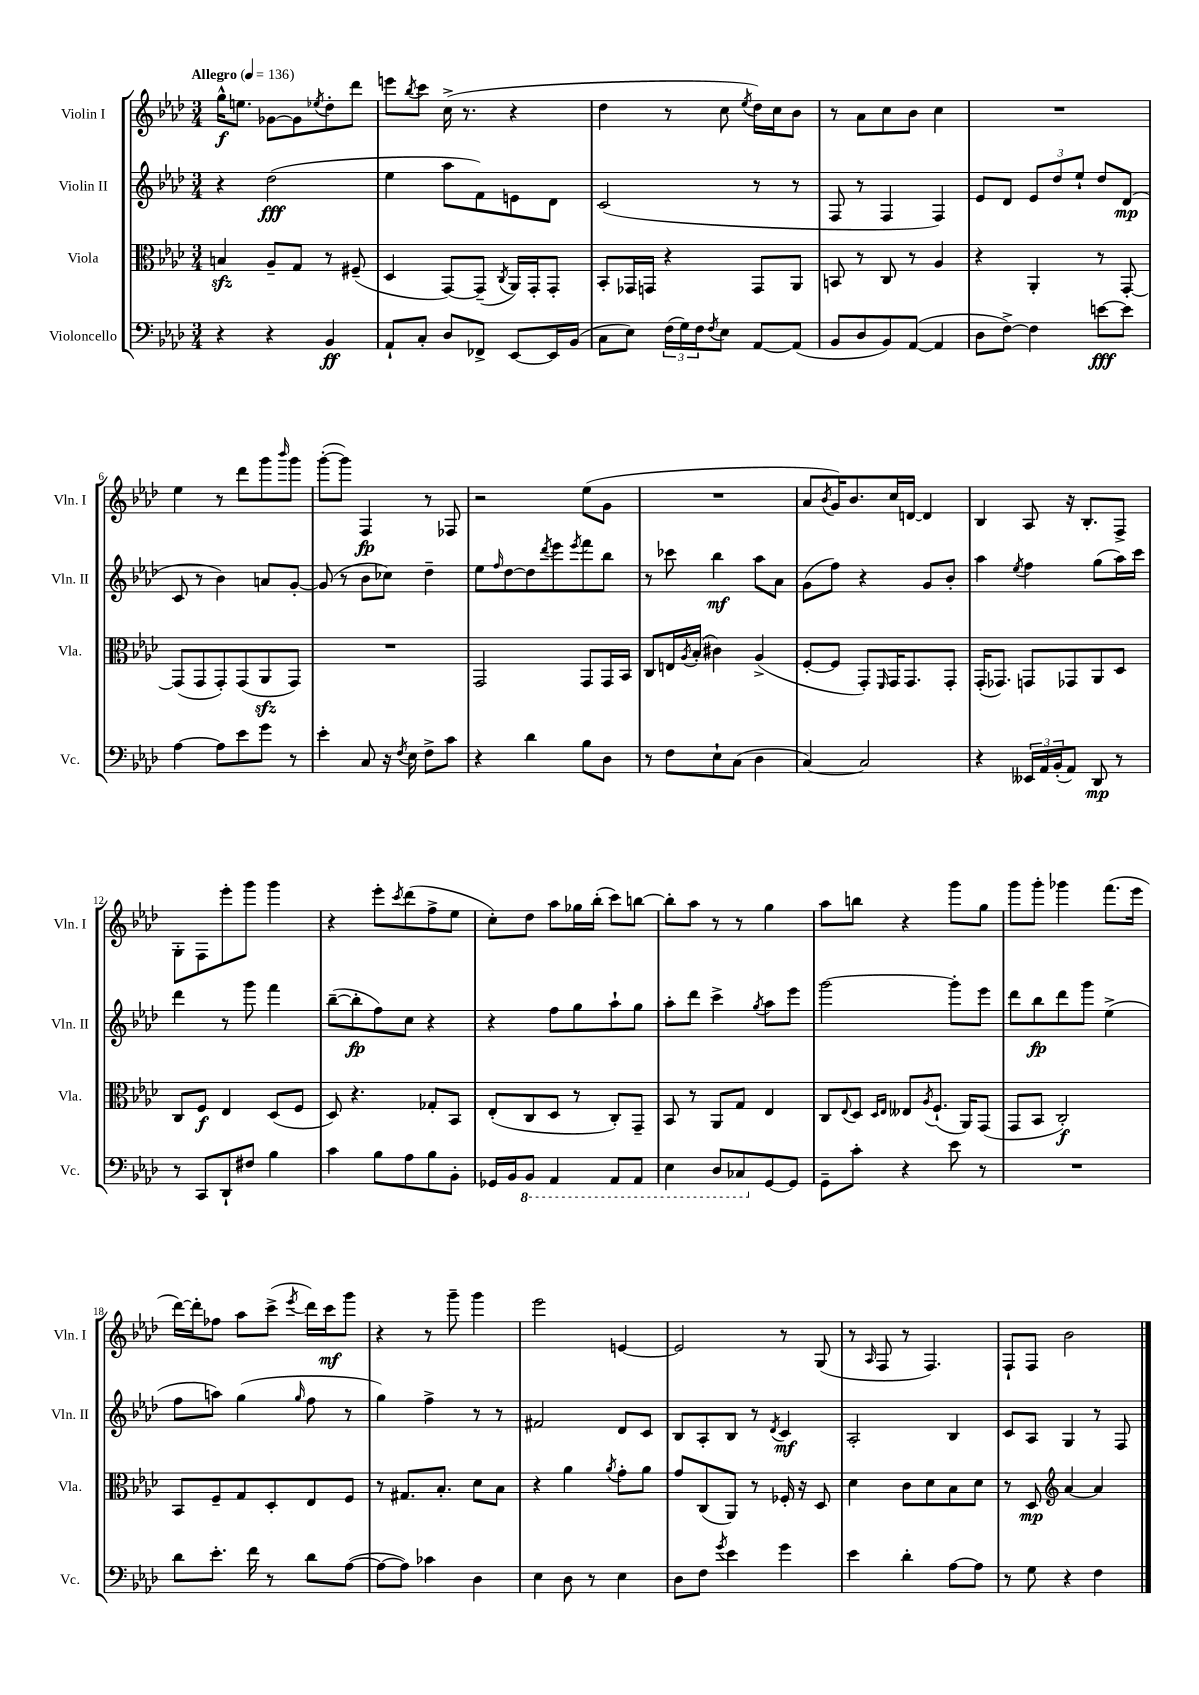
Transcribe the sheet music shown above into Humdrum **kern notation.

**kern	**dynam	**kern	**dynam	**kern	**dynam	**kern	**dynam
*part4	*part4	*part3	*part3	*part2	*part2	*part1	*part1
*staff4	*staff4	*staff3	*staff3	*staff2	*staff2	*staff1	*staff1
*I"Violoncello	*	*I"Viola	*	*I"Violin II	*	*I"Violin I	*
*I'Vc.	*	*I'Vla.	*	*I'Vln. II	*	*I'Vln. I	*
*clefF4	*	*clefC3	*	*clefG2	*	*clefG2	*
*k[b-e-a-d-]	*	*k[b-e-a-d-]	*	*k[b-e-a-d-]	*	*k[b-e-a-d-]	*
*M3/4	*	*M3/4	*	*M3/4	*	*M3/4	*
*MM136	*	*MM136	*	*MM136	*	*MM136	*
=1	=1	=1	=1	=1	=1	=1	=1
!	!	!	!	!	!	!LO:TX:a:B:t=Allegro	!
4r	.	4Bnzz/	.	4r	.	16gg^^\KL	f
.	.	.	.	.	.	8.een\J	.
4r	.	8A-~/L	.	(2dd-\	fff	[8g-X\L	.
.	.	8G/J	.	.	.	8g-\]	.
.	.	.	.	.	.	8qee-X/	.
4BB-/	ff	8r	.	.	.	8dd-'\	.
.	.	(8F#X~/	.	.	.	8ddd-\J	.
=2	=2	=2	=2	=2	=2	=2	=2
8AA-`/L	.	4D-/	.	4ee-\	.	8eeen\L	.
.	.	.	.	.	.	8qbb-/	.
8C'/J	.	.	.	.	.	8ccc\J	.
8D-/L	.	[8GG/L)	.	8aa-\L	.	(16cc^\	.
.	.	.	.	.	.	8.r	.
8FF-X^/J	.	(8GG~/J]	.	8f\)	.	.	.
.	.	8qC/	.	.	.	.	.
[8EE-/L	.	16AA-/LL)	.	8en\	.	4r	.
.	.	16GG'/J	.	.	.	.	.
16EE-/L]	.	8GG'/J	.	8d-\J	.	.	.
(16BB-/JJ	.	.	.	.	.	.	.
=3	=3	=3	=3	=3	=3	=3	=3
8C\L	.	8BB-'/L	.	(2c/	.	4dd-\	.
8E-\J)	.	16GG-X/L	.	.	.	.	.
.	.	16GGn/JJ	.	.	.	.	.
(24F\LL	.	4r	.	.	.	8r	.
24G\)	.	.	.	.	.	.	.
24F\J	.	.	.	.	.	.	.
8qF/	.	.	.	.	.	.	.
8E-\J	.	.	.	.	.	8cc\	.
.	.	.	.	.	.	8qee-/	.
[8AA-/L	.	8GG/L	.	8r	.	16dd-\LL)	.
.	.	.	.	.	.	16cc\J	.
(8AA-/J]	.	8AA-/J	.	8r	.	8b-\J	.
=4	=4	=4	=4	=4	=4	=4	=4
8BB-/L	.	8BBn/	.	8F/	.	8r	.
8D-/	.	8r	.	8r	.	8a-\L	.
8BB-/)	.	8C/	.	4F/	.	8cc\	.
([8AA-/J	.	8r	.	.	.	8b-\J	.
4AA-/]	.	4A-/	.	4F/)	.	4cc\	.
=5	=5	=5	=5	=5	=5	=5	=5
8D-\L	.	4r	.	8e-/L	.	2.r	.
[8F^\J)	.	.	.	8d-/J	.	.	.
4F\]	.	4AA-'/	.	12e-/L	.	.	.
.	.	.	.	12dd-/	.	.	.
.	.	.	.	12ee-`/J	.	.	.
[8en\L	fff	8r	.	8dd-/L	.	.	.
8e\J]	.	[8GG'/	.	(8d-/J	mp	.	.
!!LO:LB:g=z
=6	=6	=6	=6	=6	=6	=6	=6
[4A-\	.	(8GG/L]	.	8c/	.	4ee-\	.
.	.	8GG/	.	8r	.	.	.
8A-\L]	.	8GG'/)	.	4b-\)	.	8r	.
8e-\	.	(8GG/	.	.	.	8ddd-\L	.
8g\J	.	8AA-zz/	.	8an/L	.	8ggg\	.
.	.	.	.	.	.	16qqbbb-/	.
8r	.	8GG/J)	.	[8g'/J	.	8ggg\J	.
=7	=7	=7	=7	=7	=7	=7	=7
4e-'\	.	2.r	.	(8g/]	.	([8ggg'\L	.
.	.	.	.	8r	.	8ggg\J])	.
8C/	.	.	.	8b-\L	.	4F/	fp
16r	.	.	.	8cc-X\J)	.	.	.
8qF/	.	.	.	.	.	.	.
16E-\	.	.	.	.	.	.	.
8F^\L	.	.	.	4dd-~\	.	8r	.
8c\J	.	.	.	.	.	8F-X/	.
=8	=8	=8	=8	=8	=8	=8	=8
4r	.	2GG/	.	8ee-\L	.	2r	.
.	.	.	.	16qqff/	.	.	.
.	.	.	.	[8dd-\	.	.	.
4d-\	.	.	.	8dd-\]	.	.	.
.	.	.	.	8qddd-/	.	.	.
.	.	.	.	8eee-\	.	.	.
.	.	.	.	8qeee-/	.	.	.
8B-\L	.	8GG/L	.	8fff\	.	(8ee-\L	.
8D-\J	.	16GG/L	.	8bb-\J	.	8g\J	.
.	.	16BB-/JJ	.	.	.	.	.
=9	=9	=9	=9	=9	=9	=9	=9
8r	.	8C/L	.	8r	.	2.r	.
8F\L	.	16En/L	.	8ccc-X\	.	.	.
.	.	8qA-/	.	.	.	.	.
.	.	(16B-'/JJ	.	.	.	.	.
8E-`\	.	4c#X\)	.	4bb-\	mf	.	.
(8C\J	.	.	.	.	.	.	.
4D-\	.	(4A-^/	.	8aa-\L	.	.	.
.	.	.	.	8a-\J	.	.	.
=10	=10	=10	=10	=10	=10	=10	=10
[4C/)	.	[8F'/L	.	(8g\L	.	8a-/L	.
.	.	.	.	.	.	8qb-/	.
.	.	8F/J]	.	8ff\J)	.	16g/K)	.
.	.	.	.	.	.	8.b-/	.
2C/]	.	8GG'/L)	.	4r	.	.	.
.	.	16qqFF/	.	.	.	.	.
.	.	16GG/K	.	.	.	16cc/L	.
.	.	8.GG/	.	.	.	[16dn/JJ	.
.	.	.	.	8g/L	.	4d/]	.
.	.	8GG'/J	.	8b-'/J	.	.	.
=11	=11	=11	=11	=11	=11	=11	=11
4r	.	(16GG'/KL	.	4aa-\	.	4B-/	.
.	.	8.GG-X/J)	.	.	.	.	.
.	.	.	.	8qee-/	.	.	.
24EE--X/LL	.	8GGn/L	.	4ff\	.	8A-/	.
24AA-/	.	.	.	.	.	.	.
(24BB-'/J	.	.	.	.	.	.	.
8AA-/J)	.	8GG-X/	.	.	.	16r	.
.	.	.	.	.	.	8.B-'/L	.
8DD-/	mp	8AA-/	.	(8gg\L	.	.	.
8r	.	8D-/J	.	16aa-\L)	.	8F^/J	.
.	.	.	.	16ccc\JJ	.	.	.
!!LO:LB:g=z
=12	=12	=12	=12	=12	=12	=12	=12
8r	.	8C/L	.	4ddd-\	.	8G'\L	.
8CC/L	.	8F/J	f	.	.	8F\	.
8DD-`/	.	4E-/	.	8r	.	8eee-'\	.
8F#X/J	.	.	.	8ggg\	.	8ggg\J	.
4B-\	.	(8D-/L	.	4fff\	.	4ggg\	.
.	.	8F/J	.	.	.	.	.
=13	=13	=13	=13	=13	=13	=13	=13
4c\	.	8D-/)	.	([8bb-~\L	.	4r	.
.	.	4.r	.	8bb-'\]	fp	.	.
8B-\L	.	.	.	8ff\)	.	8eee-'\L	.
.	.	.	.	.	.	8qccc/	.
8A-\	.	.	.	8cc\J	.	(8ddd-\	.
8B-\	.	8G-X'/L	.	4r	.	8ff^\	.
8BB-'\J	.	8BB-/J	.	.	.	8ee-\J	.
=14	=14	=14	=14	=14	=14	=14	=14
16GG-X/LL	.	(8E-'/L	.	4r	.	8cc'\L)	.
16BB-/J	.	.	.	.	.	.	.
*8ba	*	*	*	*	*	*	*
8BBB-/J	.	8C/	.	.	.	8dd-\J	.
4AAA-/	.	8D-/J	.	8ff\L	.	8aa-\L	.
.	.	8r	.	8gg\	.	16gg-X\L	.
.	.	.	.	.	.	(16bb-'\JJ	.
8AAA-/L	.	8C'/L)	.	8aa-`\	.	8ccc\L)	.
8AAA-/J	.	8GG~/J	.	8gg\J	.	[8bbn\J	.
=15	=15	=15	=15	=15	=15	=15	=15
4EE-\	.	8BB-/	.	8aa-'\L	.	8bb'\L]	.
.	.	8r	.	8ddd-\J	.	8aa-\J	.
8DD-/L	.	8AA-/L	.	4ccc^\	.	8r	.
8CC-X/	.	8G/J	.	.	.	8r	.
.	.	.	.	8qgg/	.	.	.
*X8ba	*	*	*	*	*	*	*
[8GG/	.	4E-/	.	8aa-\L	.	4gg\	.
8GG/J]	.	.	.	8eee-\J	.	.	.
=16	=16	=16	=16	=16	=16	=16	=16
8GG~\L	.	8C/L	.	[2ggg\	.	8aa-\L	.
.	.	8qqE-/	.	.	.	.	.
8c'\J	.	8D-/J	.	.	.	8bbn\J	.
.	.	16qqD-/LL	.	.	.	.	.
.	.	16qqE-/JJ	.	.	.	.	.
4r	.	8E--X/L	.	.	.	4r	.
.	.	8qA-/	.	.	.	.	.
.	.	(8.F`/J	.	.	.	.	.
8e-\	.	.	.	8ggg'\L]	.	8ggg\L	.
.	.	16AA-/KL)	.	.	.	.	.
8r	.	(8GG/J	.	8eee-\J	.	8gg\J	.
=17	=17	=17	=17	=17	=17	=17	=17
2.r	.	8GG/L	.	8ddd-\L	.	8ggg\L	.
.	.	8BB-/J	.	8bb-\	fp	8ggg'\J	.
.	.	2C'/)	f	8ddd-\	.	4ggg-X\	.
.	.	.	.	8ggg\J	.	.	.
.	.	.	.	(4ee-^\	.	(8.fff\L	.
.	.	.	.	.	.	16eee-\Jk	.
!!LO:LB:g=z
=18	=18	=18	=18	=18	=18	=18	=18
8d-\L	.	8BB-/L	.	8ff\L	.	[16ddd-\LL)	.
.	.	.	.	.	.	16ddd-'\J]	.
8.e-'\J	.	8F~/	.	8aan\J)	.	8ff-X\J	.
.	.	8G/	.	(4gg\	.	8aa-\L	.
16f\	.	.	.	.	.	.	.
8r	.	8D-'/	.	.	.	(8ccc^\J	.
.	.	.	.	16qqgg/	.	8qeee-/	.
8d-\L	.	8E-/	.	8ff\	.	16ddd-\LL)	.
.	.	.	.	.	.	16ccc\J	mf
([8A-\J	.	8F/J	.	8r	.	8ggg\J	.
=19	=19	=19	=19	=19	=19	=19	=19
8A-\L_	.	8r	.	4gg\)	.	4r	.
8A-\J])	.	8.G#X/L	.	.	.	.	.
4c-X\	.	.	.	4ff^\	.	8r	.
.	.	8.B-'/J	.	.	.	.	.
.	.	.	.	.	.	8ggg~\	.
4D-\	.	8d-\L	.	8r	.	4ggg\	.
.	.	8B-\J	.	8r	.	.	.
=20	=20	=20	=20	=20	=20	=20	=20
4E-\	.	4r	.	2f#X/	.	2eee-\	.
8D-\	.	4a-\	.	.	.	.	.
8r	.	.	.	.	.	.	.
.	.	8qa-/	.	.	.	.	.
4E-\	.	8g'\L	.	8d-/L	.	[4en/	.
.	.	8a-\J	.	8c/J	.	.	.
=21	=21	=21	=21	=21	=21	=21	=21
8D-\L	.	8g/L	.	8B-/L	.	2e/]	.
8F\J	.	(8C/	.	8A-'/	.	.	.
8qg/	.	.	.	.	.	.	.
4e-\	.	8AA-/J)	.	8B-/J	.	.	.
.	.	8r	.	8r	.	.	.
.	.	.	.	8qd-/	.	.	.
4g\	.	16F-X'/	.	4c/	mf	8r	.
.	.	16r	.	.	.	.	.
.	.	8D-/	.	.	.	(8G/	.
=22	=22	=22	=22	=22	=22	=22	=22
4e-\	.	4d-\	.	2A-'/	.	8r	.
.	.	.	.	.	.	16qqA-/	.
.	.	.	.	.	.	8F/	.
4d-'\	.	8c\L	.	.	.	8r	.
.	.	8d-\	.	.	.	4.F/)	.
[8A-\L	.	8B-\	.	4B-/	.	.	.
8A-\J]	.	8d-\J	.	.	.	.	.
=23	=23	=23	=23	=23	=23	=23	=23
8r	.	8r	.	8c/L	.	8F`/L	.
8G\	.	8D-/	mp	8A-/J	.	8F/J	.
*	*	*clefG2	*	*	*	*	*
4r	.	[4a-/	.	4G/	.	2b-\	.
4F\	.	4a-/]	.	8r	.	.	.
.	.	.	.	8F/	.	.	.
==	==	==	==	==	==	==	==
*-	*-	*-	*-	*-	*-	*-	*-
